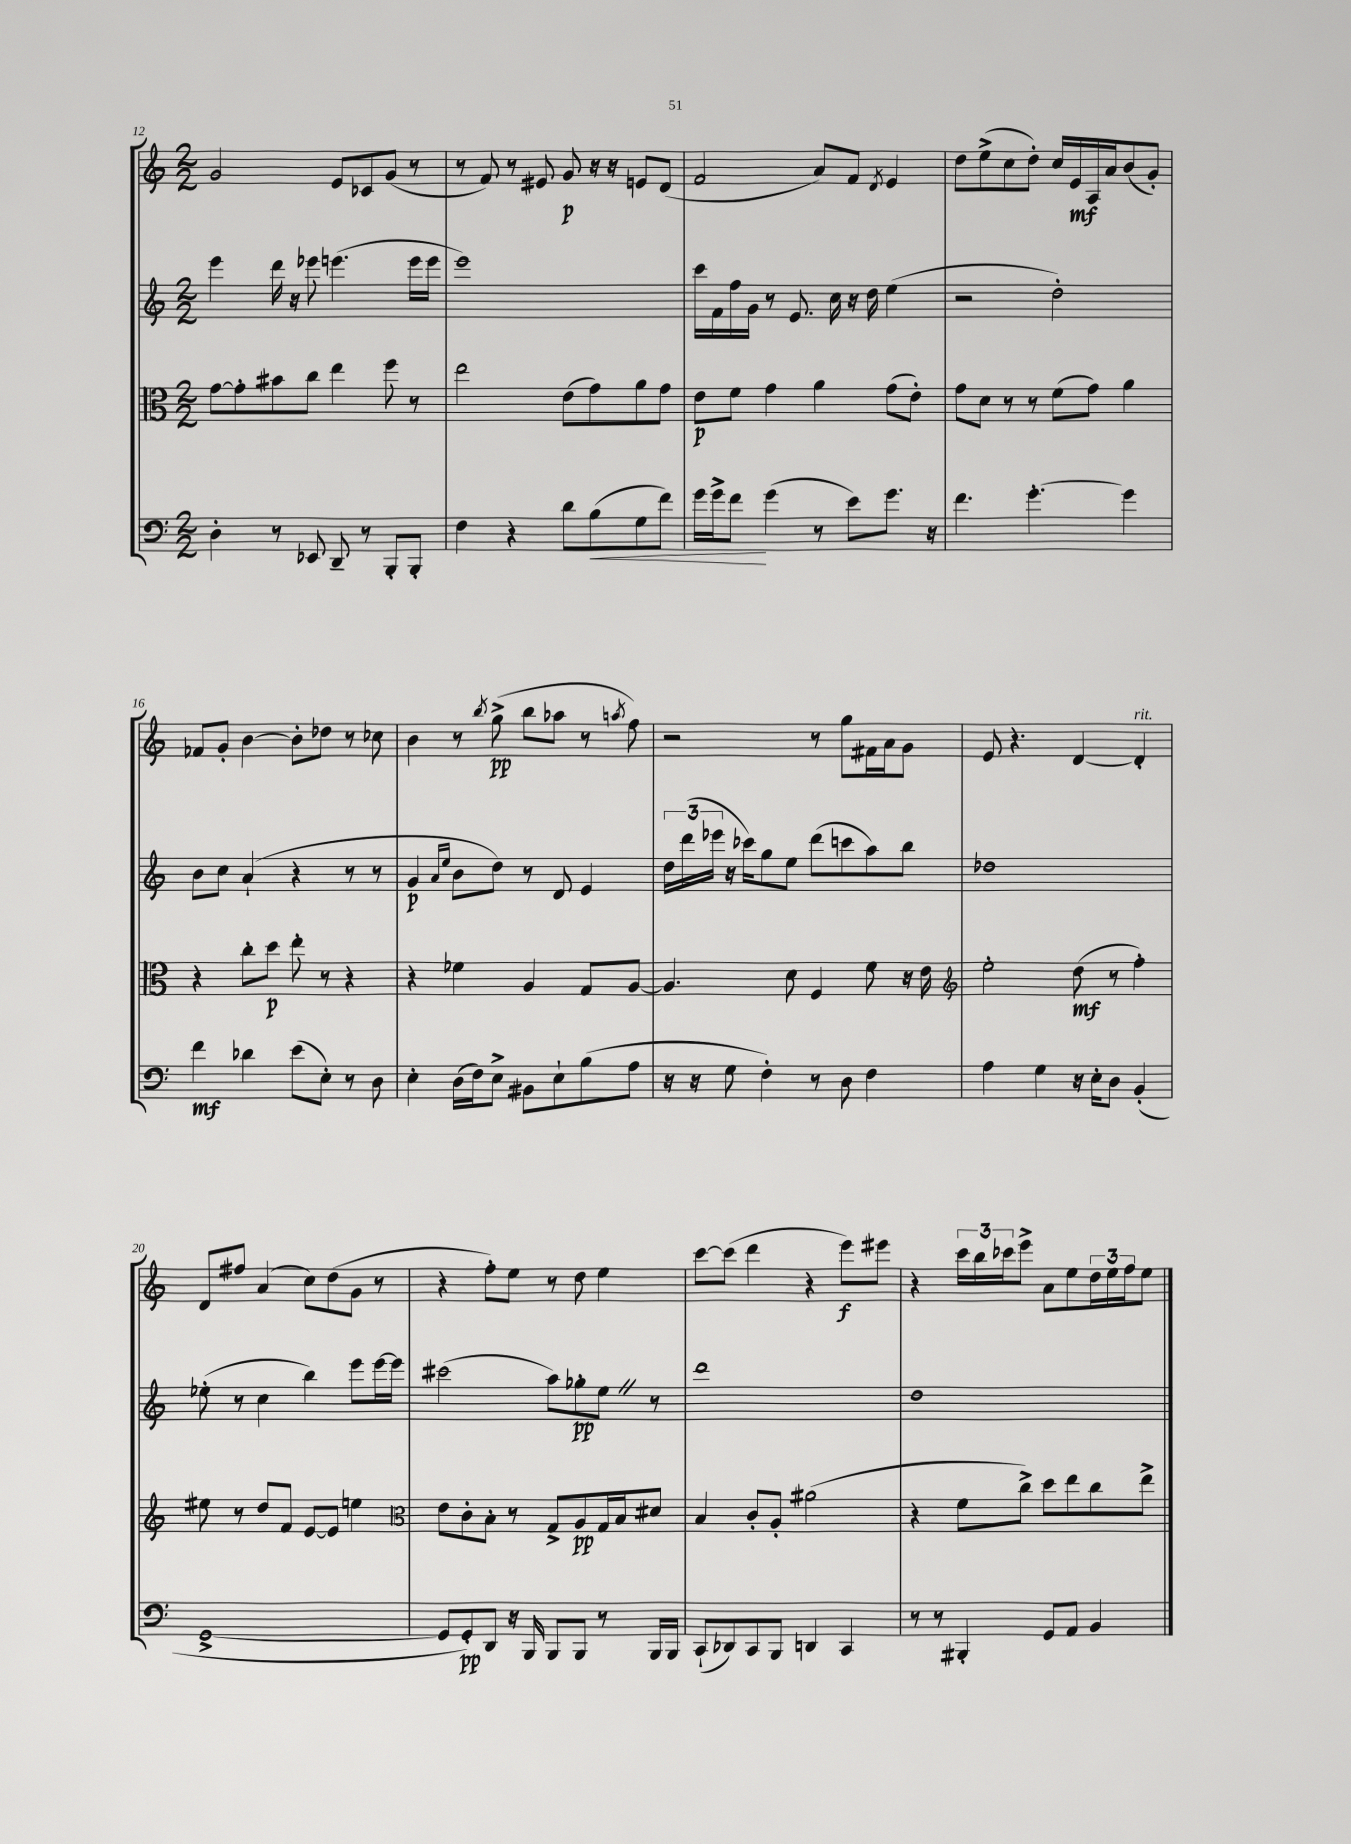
<<
\new StaffGroup <<
\new Staff = "s0" {
    \clef treble \key c \major \numericTimeSignature \time 2/2
    g'2 e'8 ces'8 g'8( r8 |
    r8 f'8) r8 eis'8 g'8\p r16 r16 e'8 d'8( |
    f'2 a'8) f'8 \acciaccatura { d'8 } e'4 |
    d''8 e''8->( c''8 d''8-.) c''16 e'16\mf a16 a'16 b'8( g'8-.) |
    fes'8 g'8-. b'4~ b'8-. des''8 r8 ces''8 |
    b'4 r8 \acciaccatura { b''8 } g''8->\pp( b''8 aes''8 r8 \acciaccatura { a''8 } f''8) |
    r2 r8 g''8 fis'16 a'16 g'8 |
    e'8 r4. d'4~ d'4-.^\markup { \italic "rit." } |
    d'8 fis''8 a'4( c''8) d''8( g'8 r8 |
    r4 f''8-.) e''8 r8 d''8 e''4 |
    c'''8~ c'''8( d'''4 r4 e'''8\f) eis'''8 |
    r4 \tuplet 3/2 { c'''16 b''16 ces'''16 } e'''8-> a'8 e''8 \tuplet 3/2 { d''16 e''16 f''16 } e''8 \bar "|." |
}
\new Staff = "s1" {
    \clef treble \key c \major \numericTimeSignature \time 2/2
    e'''4 d'''16 r16 ees'''8 e'''4.( e'''16 e'''16 |
    e'''1) |
    c'''16 f'16 f''16 g'16 r8 e'8. c''16 r16 d''16 e''4( |
    r2 d''2-.) |
    b'8 c''8 a'4-!( r4 r8 r8 |
    g'4\p \grace { a'16 e''16 } b'8 d''8) r8 d'8 e'4 |
    \tuplet 3/2 { d''16 d'''16( ees'''16 } r16 ces'''16) g''8 e''8 d'''8( c'''8 a''8) b''8 |
    des''1 |
    ees''8-.( r8 c''4 b''4) e'''8 e'''16~ e'''16 |
    cis'''2( a''8) ges''8-.\pp e''8 \once \override BreathingSign.text = \markup { \musicglyph "scripts.caesura.straight" } \breathe r8 |
    d'''1 |
    d''1 \bar "|." |
}
\new Staff = "s2" {
    \clef alto \key c \major \numericTimeSignature \time 2/2
    g'8~ g'8-. bis'8 c''8 e''4 f''8 r8 |
    e''2 e'8( g'8) a'8 g'8 |
    e'8\p f'8 g'4 a'4 g'8( e'8-.) |
    g'8 d'8 r8 r8 f'8( g'8) a'4 |
    r4 c''8-. d''8\p e''8-. r8 r4 |
    r4 fes'4 a4 g8 a8~ |
    a4. d'8 f4 f'8 r16 e'16 |
    \clef treble e''2-. d''8\mf( r8 f''4-.) |
    eis''8 r8 d''8 f'8 e'8~ e'8 e''4 |
    \clef alto e'8 c'8-. b8-. r8 g8-> a8\pp g16 b16 dis'8 |
    b4 c'8-. a8-. ais'2( |
    r4 f'8 c''8->) d''8 e''8 c''8 e''8-> \bar "|." |
}
\new Staff = "s3" {
    \clef bass \key c \major \numericTimeSignature \time 2/2
    d4-. r8 ees,8 d,8-- r8 b,,8-. b,,8-. |
    f4 r4 d'8 b8\<( g8 f'8) |
    g'16 g'16-> f'8\! g'4( r8 e'8) g'8. r16 |
    f'4. g'4.~-. g'4 |
    f'4\mf des'4 e'8( e8-.) r8 d8 |
    e4-. d16( f16) e8-> bis,8 e8-! b8( a8 |
    r16 r16 g8 f4-.) r8 d8 f4 |
    a4 g4 r16 e16-. d8 b,4-.( |
    g,1~-> |
    g,8 g,8-.\pp) d,8 r16 b,,16 b,,8 b,,8 r8 b,,16 b,,16 |
    c,8-!( des,8) c,8 b,,8 d,4 c,4 |
    r8 r8 bis,,4-. g,8 a,8 b,4 \bar "|." |
}
>>
>>
\layout { \context { \Score currentBarNumber = #12 } }
